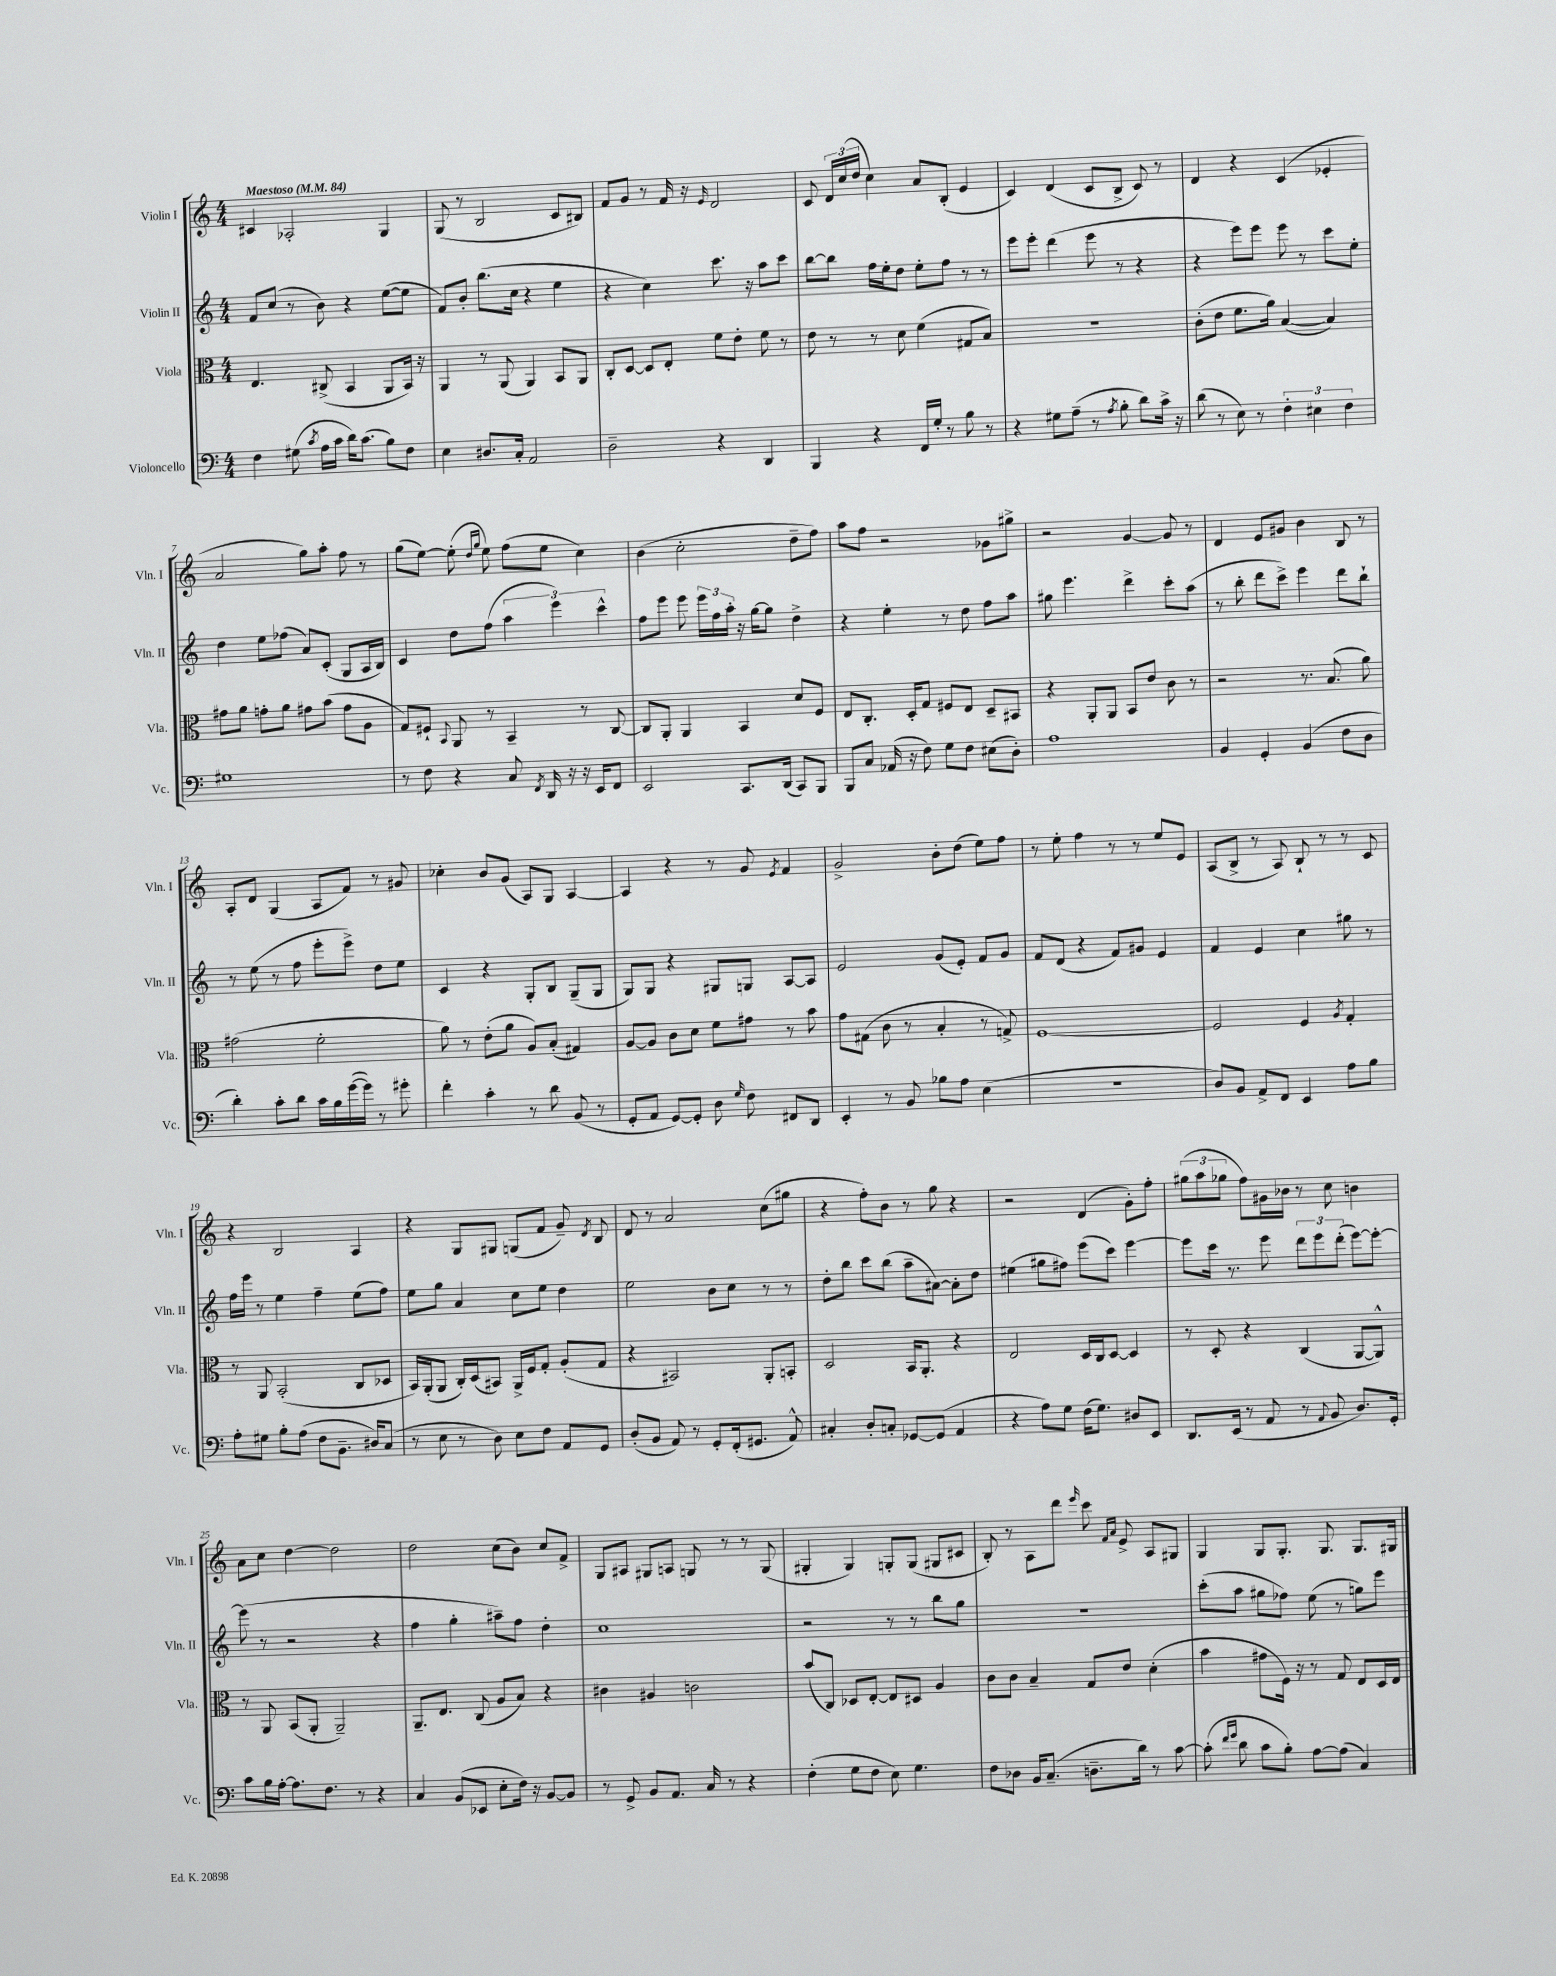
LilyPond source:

<<
\new StaffGroup <<
\new Staff = "s0" \with { instrumentName = "Violin I" shortInstrumentName = "Vln. I" } {
    \clef treble \key c \major \numericTimeSignature \time 4/4 \tempo "Maestoso" 4 = 84
    \autoBeamOff cis'4 aes2-. g4 |
    g8( r8 b2 c'8[ bis8]) |
    f'8[ g'8] r8 f'16 r16 \grace { e'16 } d'2 |
    c'8 \tuplet 3/2 { d'16[ c''16( d''16] } c''4) a'8[ b8]-.( e'4 |
    c'4) d'4( c'8[ b8]-> c'8) r8 |
    d'4 r4 c'4( ees'4-. |
    a'2 g''8[) a''8]-. f''8 r8 |
    g''8[( e''8]~) e''8-.( \grace { d''16[ g''16] } e''8) f''8[( e''8] c''4) |
    b'4( c''2-. d''8[-- f''8]) |
    a''8[ f''8] r2 ges'8[ gis''8]-> |
    r2 g'4~ g'8 r8 |
    d'4 e'8[ gis'8] b'4 b8 r8 |
    a8[-. d'8] g4( a8[ f'8]) r8 gis'8 |
    ces''4-. b'8[ g'8]( a8[) g8] a4~ |
    a4 r4 r8 g'8 \acciaccatura { e'8 } f'4 |
    g'2-> b'8[-. d''8]( e''8[) f''8] |
    r8 e''8-. f''4 r8 r8 e''8[ e'8] |
    a8[( b8]-> r8 a8) b8-! r8 r8 c'8 |
    r4 b2 a4 |
    r4 g8[ gis8] g8[( f'8] g'8--) \acciaccatura { d'8 } b8 |
    d'8 r8 a'2 c''8[( gis''8] |
    r4 f''8[-.) b'8] r8 g''8 r4 |
    r2 d'4( g'8[-.) f''8]-. |
    \tuplet 3/2 { gis''8[( a''8 ges''8] } f''8[) gis'16 bes'16] r8 c''8 b'4 |
    a'8[ c''8] d''4~ d''2 |
    d''2 c''8[( b'8]) c''8[ f'8]-> |
    g8[ ais8] gis8[ a8] g8 r8 r8 g8( |
    gis4-. gis4) g8[-. g8]( gis8[ cis'8] |
    b8-.) r8 a8[ d'''8] \grace { e'''16 } c'''8 \grace { f'16[ a'16] } e'8-> a8[ gis8] |
    g4 g8[ g8.]-. g8. g8.[ gis16] \bar "|." |
}
\new Staff = "s1" \with { instrumentName = "Violin II" shortInstrumentName = "Vln. II" } {
    \clef treble \key c \major \numericTimeSignature \time 4/4
    \autoBeamOff f'8[ c''8]( r8 b'8) r4 e''8[~( e''8] |
    f'8[) b'8]-. b''8.[( c''16] r4 e''4 |
    r4 c''4) c'''8. r16 a''8[ c'''8] |
    b''8[~ b''8] f''16[ e''16-. d''8] e''8[-. f''8] r8 r8 |
    e'''8[ e'''8]-. d'''4( e'''8 r8 r4 |
    r4 e'''8[) e'''8] e'''8 r8 c'''8[ e''8]-. |
    d''4 e''8[ fes''8]( a'8[) c'8]-.( g8[ a16 b16]) |
    c'4 d''8[ f''8]( \tuplet 3/2 { a''4 e'''4) c'''4-^ } |
    f''8[ e'''8] e'''8 \tuplet 3/2 { e'''16[ f''16 a''16]-. } r16 g''16[~ g''8] d''4-> |
    r4 e''4-. r8 d''8 f''8[ a''8] |
    gis''8 e'''4. d'''4-> c'''8[-. a''8]( |
    r8 b''8-. d'''8[ c'''8]->) e'''4 d'''8[ b''8]-! |
    r8 e''8( r8 f''8 e'''8[-. e'''8]->) d''8[ e''8] |
    c'4 r4 g8[-. b8] g8[--( g8] |
    g8[) g8] r4 gis8[ g8] a8[~ a8] |
    e'2 g'8[( e'8]-.) f'8[ g'8] |
    f'8[ d'8]( r4 f'8[) gis'8] e'4 |
    f'4 e'4 c''4 gis''8 r8 |
    f''16[ e'''16] r8 e''4 f''4-- e''8[( f''8]) |
    e''8[ g''8] a'4 c''8[ e''8] d''4 |
    e''2 b'8[ c''8] r8 r8 |
    d''8[-. b''8] c'''8[ b''8]( a''8[-- ais'8]~) ais'8[-. d''8] |
    eis''4( gis''8[ fis''8]) e'''8[( c'''8]) e'''4~ |
    e'''8[ c'''16] r8. e'''8 \tuplet 3/2 { d'''8[ e'''8 d'''8]-.( } e'''8[~) e'''8]~-. |
    e'''8( r8 r2 r4 |
    f''4 g''4-. ais''8[--) f''8] d''4-. |
    c''1 |
    r2 r8 r8 b''8[ g''8] |
    R1 |
    c'''8[-.( a''8] gis''8[ fes''8]) e''8( r8 g''8[) e'''8] \bar "|." |
}
\new Staff = "s2" \with { instrumentName = "Viola" shortInstrumentName = "Vla." } {
    \clef alto \key c \major \numericTimeSignature \time 4/4
    \autoBeamOff e4. cis8->( b,4 a,8[ b,16]) r16 |
    a,4 r8 a,8( a,4) b,8[ a,8] |
    c8[-. d8]~ d8[ e8]-. f'8[ e'8]-. f'8 r8 |
    e'8 r8 r8 d'8 f'4( gis8[ b8]) |
    R1 |
    c'8[-.( e'8] f'8.[ a'16]) b4~( b4) |
    gis'8[ a'8] g'8[-. a'8] gis'8[ b'8]( gis'8[ a8] |
    g8[) fis8]-! \appoggiatura { b,8 } a,8 r8 b,4-- r8 c8~ |
    c8[ a,8]-. a,4 b,4 d'8[ f8] |
    e8[ c8.]-. d16[-. g8] fis8[ e8] d8[-- bis,8] |
    r4 a,8[-. a,8] b,8[ e'8] c'8 r8 |
    r2 r8. b8.( a'8) |
    gis'2( f'2-. |
    a'8) r8 e'8[-.( a'8] a8[) b8]-.( gis4) |
    a8[~ a8] c'8[ d'8] f'8[ gis'8] r8 b'8 |
    g'8[ gis8]( c'8 r8 b4-. r8 g8->) |
    f1~ |
    f2 f4 \acciaccatura { a8 } g4-. |
    r8 a,8 b,2-.( c8[ des8] |
    b,16[) a,16-.( a,8] c16[-.) d16( bis,8]) a,16[-> f16 g8]-. a8[-.( g8] |
    r4 bis,2) a,8[-. b,8]-. |
    d2 b,16[ a,8.]-. r4 |
    e2 d16[ c16 d8]~ d4 |
    r8 d8-. r4 c4( a,8[~ a,8]-^) |
    r8 a,8 b,8[( a,8]-. a,2--) |
    a,8.[-- e8.] c8( a8[ b8]) r4 |
    cis'4 ais4 c'2 |
    b'8[( c8]) des8[ e8]~-. e8[ dis8] a4 |
    c'8[ c'8] b4-- g8[ e'8] d'4-.( |
    b'4 gis'8[ f16]) r16 r8 g8 e8[ d16 e16] \bar "|." |
}
\new Staff = "s3" \with { instrumentName = "Violoncello" shortInstrumentName = "Vc." } {
    \clef bass \key c \major \numericTimeSignature \time 4/4
    \autoBeamOff f4 gis8( \acciaccatura { c'8 } a16[ c'16] d'16[) c'8.]( b8[) f8] |
    e4 dis8.[ c16]-. a,2 |
    d2-- r4 d,4 |
    b,,4 r4 f,16[ g16]-. r8 b8 r8 |
    r4 gis8[ a8]--( r8 \acciaccatura { a8 } b8-. d'8[) c'16]-> r16 |
    d'8( r8 e8) r8 \tuplet 3/2 { f4-. eis4 f4 } |
    gis1 |
    r8 f8 r4 c8 \acciaccatura { f,8 } d,16 r16 r16 e,16[ f,8] |
    e,2 c,8.[ d,16]( c,8[) b,,8] |
    b,,8[ c8] aes,16( r16 f8) g8[ f8] eis8[( d8]-.) |
    a1 |
    b,4 g,4-. b,4( f8[ d8] |
    d'4-.) c'8[-. d'8] c'16[ b16 g'16~( g'16]) r8 gis'8-. |
    f'4-. c'4-. r8 d'8 b,8( r8 |
    g,8[-. a,8] g,8[~) g,8]-. d8 \grace { g16 } f8 fis,8[ d,8] |
    e,4-. r8 b,8 bes8[ a8] e4( |
    R1 |
    d8[) b,8] a,8[-> f,8] e,4 a8[ b8] |
    a8[-. gis8] b8[-. a8]( f8[ b,8.]-- dis16[) c8]( |
    r8 e8 r8 d8) e8[ f8] a,8[ g,8] |
    d8[-.( b,8] a,8) r8 g,8[-. f,16-.( gis,8.] a,8-^) |
    cis4-. d8[-. c8]-. ges,8[~ ges,8]( a,4 |
    r4 a8[) g8] f16[( g8.]) dis8[ e,8] |
    d,8.[ e,16]( r8 a,8 r8 \appoggiatura { a,8 } b,8 d8.[) g,16]-. |
    c'8[ b16 a16]~-. a8.[ f8.] r8 r4 |
    c4 b,8[( ees,8] e8[-. f16]) r16 b,8[~ b,8] |
    r8 g,8-> b,8[ a,8.] c16 r8 r4 |
    f4-.( g8[ f8] e8) g4. |
    f8[ des8] b,16[ c8.]--( d8.[-- d'16]) r8 c'8~ |
    c'8-.( \grace { f'16[ g'16] } d'8 c'8[ b8]-.) a8[~ a8]( c4) \bar "|." |
}
>>
>>
